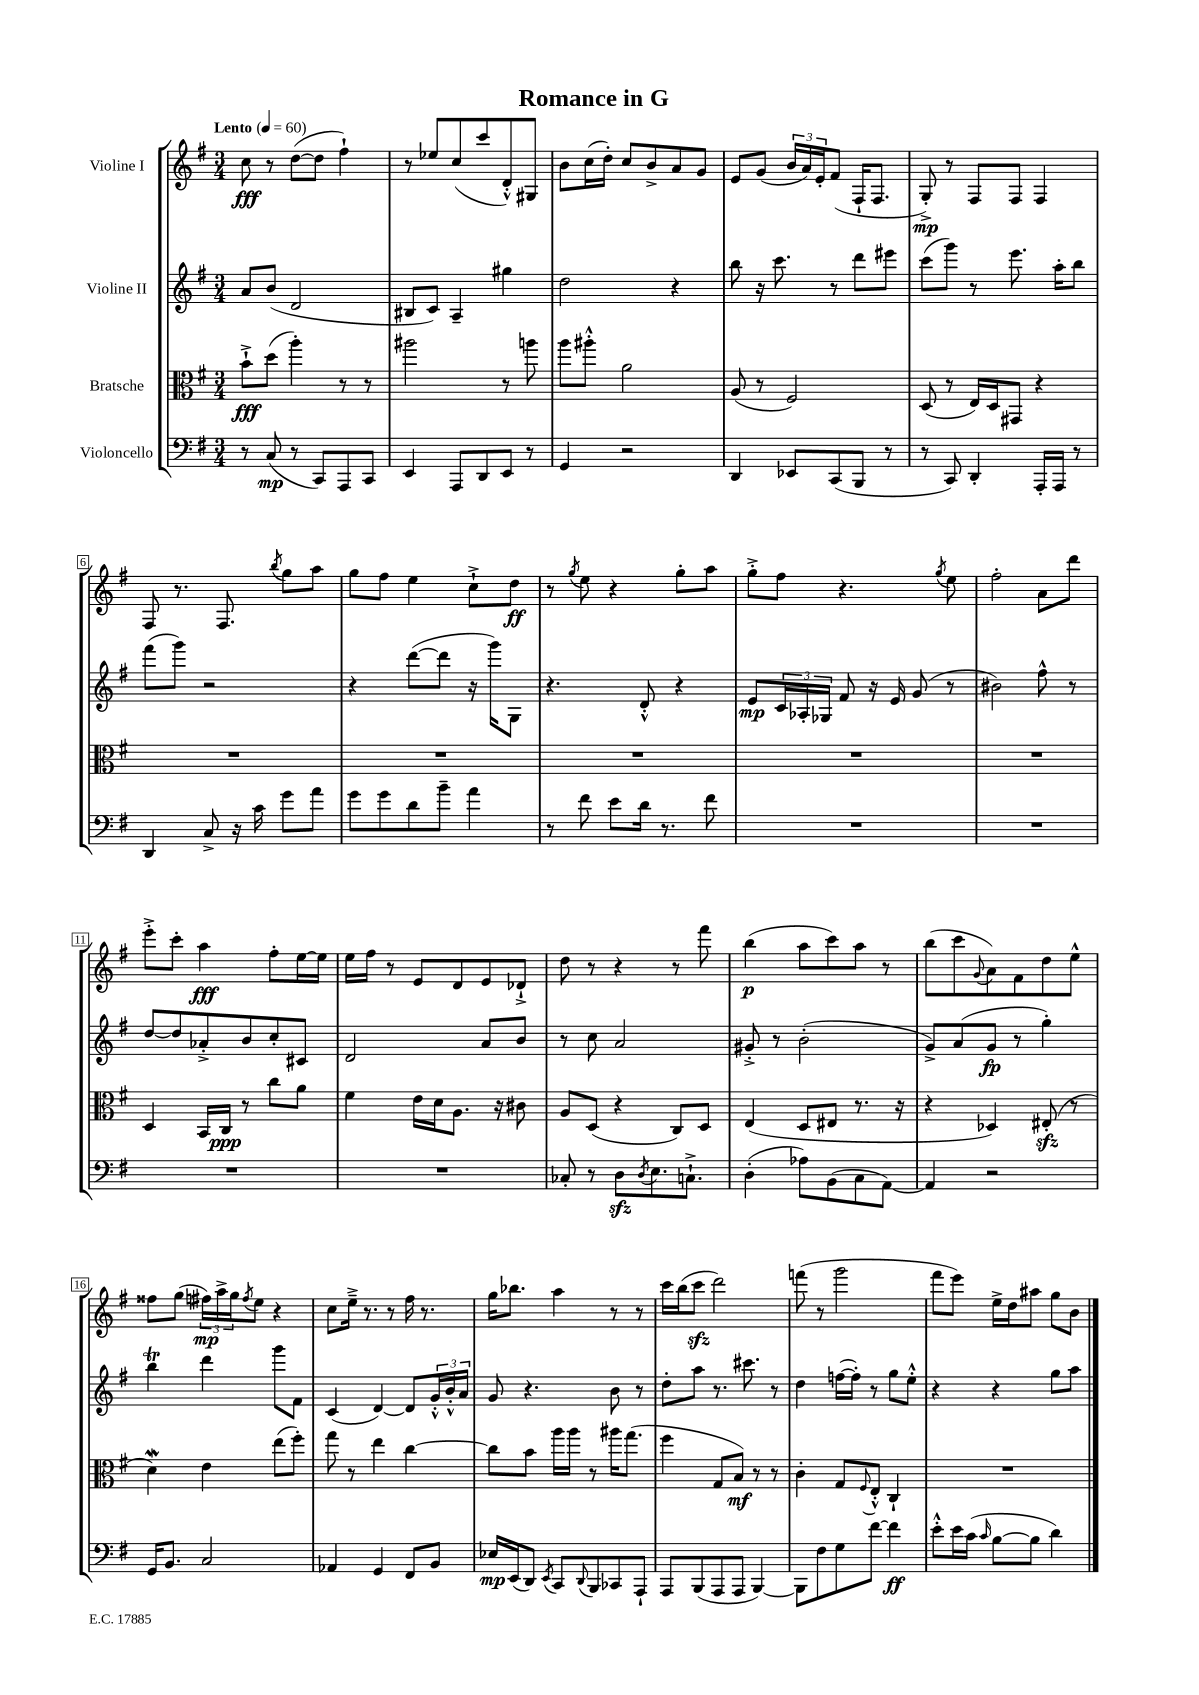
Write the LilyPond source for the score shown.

\header { title = "Romance in G" }
<<
\new StaffGroup <<
\new Staff = "s0" \with { instrumentName = "Violine I" } {
    \clef treble \key g \major \numericTimeSignature \time 3/4 \tempo "Lento" 4 = 60
    c''8\fff r8 d''8~( d''8 fis''4-!) |
    r8 ees''8 c''8( c'''8 d'8-.-^) gis8 |
    b'8 c''16( d''16-.) c''8 b'8-> a'8 g'8 |
    e'8 g'8( \tuplet 3/2 { b'16 a'16) e'16-. } fis'8( fis16-! fis8. |
    g8-.->\mp) r8 fis8 fis8 fis4 |
    fis8 r8. fis8. \acciaccatura { b''8 } g''8 a''8 |
    g''8 fis''8 e''4 c''8-!-> d''8\ff |
    r8 \acciaccatura { g''8 } e''8 r4 g''8-. a''8 |
    g''8-.-> fis''8 r4. \acciaccatura { g''8 } e''8 |
    fis''2-. a'8 d'''8 |
    e'''8-.-> c'''8-. a''4\fff fis''8-. e''16~ e''16 |
    e''16 fis''16 r8 e'8 d'8 e'8 des'8-!-> |
    d''8 r8 r4 r8 fis'''8 |
    b''4\p( a''8 c'''8) a''8 r8 |
    b''8( c'''8 \appoggiatura { g'8 } a'8) fis'8 d''8 e''8-^ |
    fisis''8 g''8( \tuplet 3/2 { fis''16\mp) a''16-> g''16 } \acciaccatura { fis''8 } e''8 r4 |
    c''8 e''16---> r8. r8 fis''16 r8. |
    g''16 bes''8. a''4 r8 r8 |
    c'''16 b''16( c'''8\sfz d'''2) |
    f'''8( r8 g'''2 |
    fis'''8 e'''8) e''16-> d''16 ais''8 g''8 b'8 \bar "|." |
}
\new Staff = "s1" \with { instrumentName = "Violine II" } {
    \clef treble \key g \major \numericTimeSignature \time 3/4
    a'8 b'8( d'2 |
    bis8 c'8) a4-- gis''4 |
    d''2 r4 |
    b''8 r16 c'''8. r8 d'''8 eis'''8 |
    c'''8( g'''8) r8 e'''8. a''16-. b''8 |
    fis'''8( g'''8) r2 |
    r4 d'''8~( d'''8 r16 g'''16) g8 |
    r4. d'8-.-^ r4 |
    e'8\mp \tuplet 3/2 { c'16 aes16-. ges16 } fis'8 r16 e'16 g'8( r8 |
    bis'2) fis''8-^ r8 |
    d''8~ d''8 aes'8-.-> b'8 c''8-. cis'8 |
    d'2 a'8 b'8 |
    r8 c''8 a'2 |
    gis'8-.-> r8 b'2-.( |
    g'8->) a'8( g'8\fp r8 g''4-.) |
    b''4\trill d'''4 g'''8 fis'8 |
    c'4( d'4~) d'8 \tuplet 3/2 { g'16-.-^ b'16-.-^ a'16 } |
    g'8 r4. b'8 r8 |
    d''8-. a''8 r8. cis'''8. r8 |
    d''4 f''16~( f''16-.) r8 g''8 e''8-.-^ |
    r4 r4 g''8 a''8 \bar "|." |
}
\new Staff = "s2" \with { instrumentName = "Bratsche" } {
    \clef alto \key g \major \numericTimeSignature \time 3/4
    b'8-!->\fff d''8( a''4-.) r8 r8 |
    ais''2 r8 a''8 |
    a''8 ais''8-.-^ a'2 |
    a8( r8 fis2) |
    d8( r8 e16) d16 gis,8 r4 |
    R2. |
    R2. |
    R2. |
    R2. |
    R2. |
    d4 b,16 c16\ppp r8 c''8 a'8 |
    fis'4 e'16 d'16 a8. r16 cis'8 |
    a8 d8( r4 c8) d8 |
    e4( d8 eis8 r8. r16 |
    r4 des4) eis8-.\sfz( r8 |
    d'4\mordent) e'4 e''8( fis''8-.) |
    g''8 r8 e''4 c''4~ |
    c''8 b'8 a''16 a''16 r8 ais''16 g''8.( |
    fis''4 g8 b8\mf) r8 r8 |
    c'4-. g8 \appoggiatura { fis8 } e8-.-^ c4-! |
    R2. \bar "|." |
}
\new Staff = "s3" \with { instrumentName = "Violoncello" } {
    \clef bass \key g \major \numericTimeSignature \time 3/4
    r8 c8\mp( r8 c,8) a,,8 c,8 |
    e,4 a,,8 d,8 e,8 r8 |
    g,4 r2 |
    d,4 ees,8 c,8( b,,8 r8 |
    r8 c,8) d,4-. a,,16-. a,,16 r8 |
    d,4 c8-> r16 c'16 g'8 a'8 |
    g'8 g'8 d'8 b'8-- a'4 |
    r8 fis'8 e'8 d'16 r8. fis'8 |
    R2. |
    R2. |
    R2. |
    R2. |
    ces8-. r8 d8\sfz \acciaccatura { d8 } e8. c8.-!-> |
    d4-.( aes8) b,8( c8 a,8~) |
    a,4 r2 |
    g,16 b,8. c2 |
    aes,4 g,4 fis,8 b,8 |
    ees16\mp e,16( d,8) \acciaccatura { e,8 } c,8 \appoggiatura { d,8 } b,,8 ces,8 a,,8-! |
    a,,8 b,,8( a,,8 a,,8 b,,4~) |
    b,,8 fis8 g8 fis'8~ fis'4\ff |
    e'8-.-^ e'16 c'16( \grace { c'16 } b8~ b8 d'4) \bar "|." |
}
>>
>>
\layout { \context { \Score \override BarNumber.stencil = #(make-stencil-boxer 0.1 0.3 ly:text-interface::print) } }
